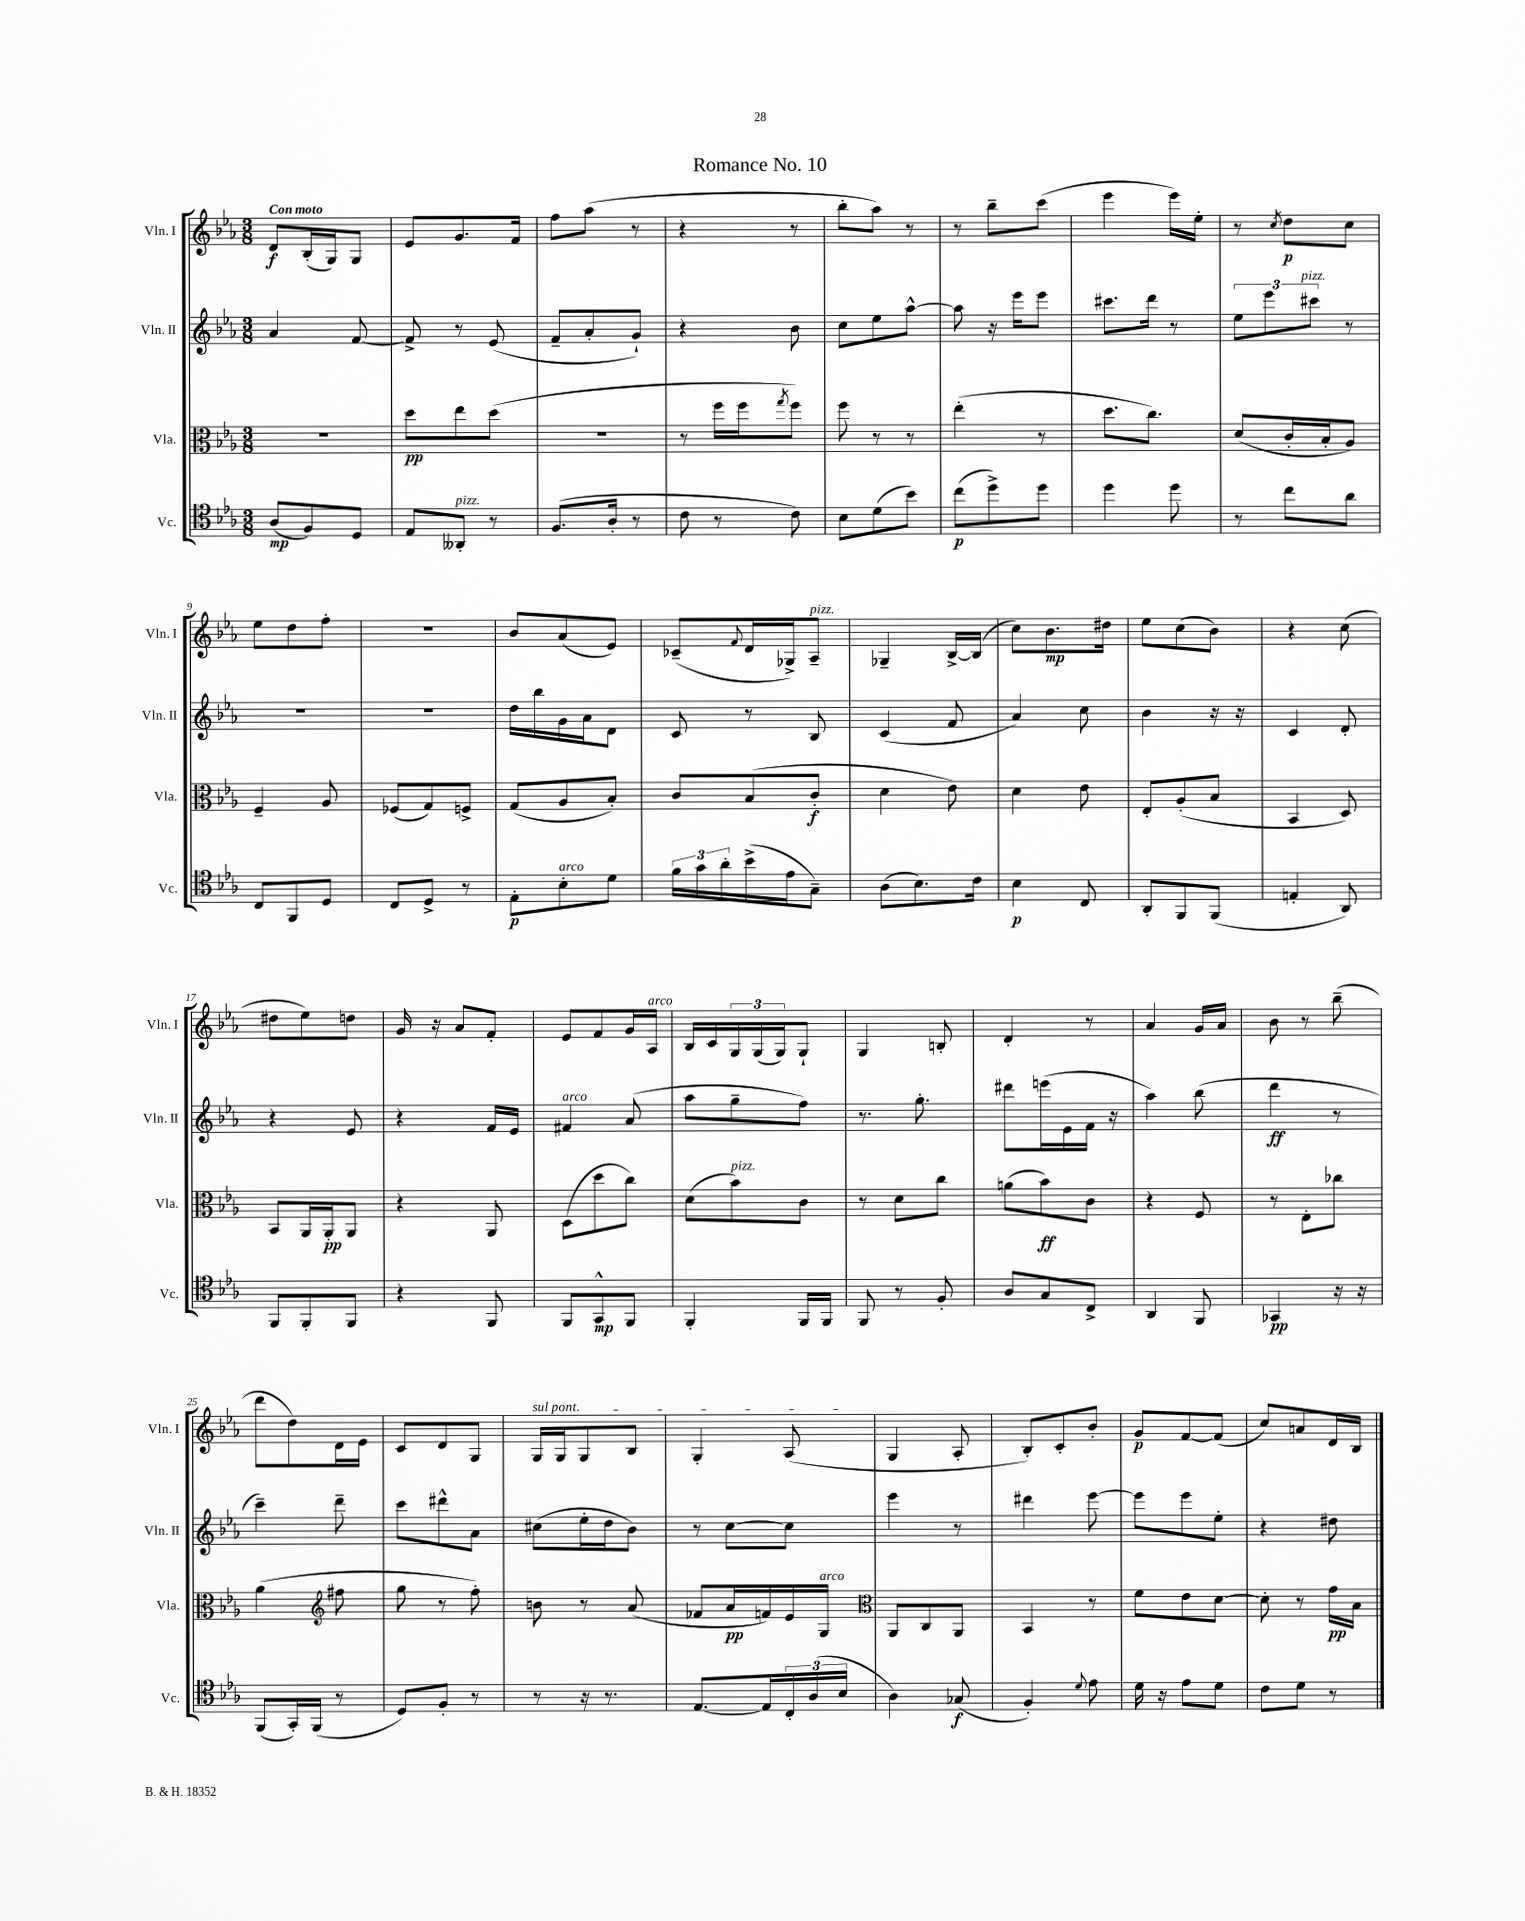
\header { title = "Romance No. 10" }
<<
\new StaffGroup <<
\new Staff = "s0" \with { instrumentName = "Vln. I" shortInstrumentName = "Vln. I" } {
    \clef treble \key ees \major \numericTimeSignature \time 3/8 \tempo "Con moto"
    d'8\f bes16-.( g16) g8 |
    ees'8 g'8. f'16 |
    f''8 aes''8( r8 |
    r4 r8 |
    bes''8-. aes''8) r8 |
    r8 bes''8-- c'''8( |
    ees'''4 ees'''16) ees''16-. |
    r8 \acciaccatura { c''8 } d''8\p c''8 |
    ees''8 d''8 f''8-. |
    R4. |
    bes'8 aes'8( ees'8) |
    ces'8--( \appoggiatura { f'8 } d'16 ges16->) aes8--^\markup { \italic "pizz." } |
    ges4-- bes16~-> bes16( |
    c''8) bes'8.\mp dis''16 |
    ees''8 c''8( bes'8) |
    r4 c''8( |
    dis''8 ees''8) d''8 |
    g'16 r16 aes'8 f'8-. |
    ees'8 f'8 g'16 aes16^\markup { \italic "arco" } |
    bes16 c'16 \tuplet 3/2 { g16 g16( g16) } g8-! |
    g4 b8-. |
    d'4-. r8 |
    aes'4 g'16 aes'16 |
    bes'8 r8 bes''8--( |
    d'''8 d''8) d'16 ees'16 |
    c'8 d'8 g8 |
    \once \override TextSpanner.bound-details.left.text = \markup { \italic "sul pont." } g16\startTextSpan g16 g8 bes8 |
    g4-. aes8\stopTextSpan( |
    g4 aes8-. |
    bes8-.) c'8-. bes'8-. |
    g'8\p f'8~ f'8( |
    c''8) a'8 d'16 bes16 \bar "|." |
}
\new Staff = "s1" \with { instrumentName = "Vln. II" shortInstrumentName = "Vln. II" } {
    \clef treble \key ees \major \numericTimeSignature \time 3/8
    aes'4 f'8~ |
    f'8-> r8 ees'8( |
    f'8-- aes'8-. g'8-!) |
    r4 bes'8 |
    c''8 ees''8 aes''8~-^ |
    aes''8 r16 ees'''16 ees'''8 |
    cis'''8. d'''16 r8 |
    \tuplet 3/2 { ees''8 ees'''8 cis'''8^\markup { \italic "pizz." } } r8 |
    R4. |
    R4. |
    d''16 bes''16 g'16 aes'16 d'8 |
    c'8 r8 bes8 |
    c'4( f'8 |
    aes'4) c''8 |
    bes'4 r16 r16 |
    c'4 d'8-. |
    r4 ees'8 |
    r4 f'16 ees'16 |
    fis'4^\markup { \italic "arco" } aes'8( |
    aes''8 g''8-- f''8) |
    r8. g''8.-. |
    dis'''8 e'''16( ees'16 f'16 r16 |
    aes''4) bes''8( |
    d'''4\ff r8 |
    c'''4--) d'''8-- |
    c'''8 dis'''8-^ aes'8 |
    cis''8( ees''16-. d''16 bes'8) |
    r8 c''8~ c''8 |
    ees'''4 r8 |
    dis'''4 ees'''8~ |
    ees'''8 ees'''8 ees''8-. |
    r4 dis''8 \bar "|." |
}
\new Staff = "s2" \with { instrumentName = "Vla." shortInstrumentName = "Vla." } {
    \clef alto \key ees \major \numericTimeSignature \time 3/8
    R4. |
    d''8\pp ees''8 d''8( |
    r4. |
    r8 f''16 f''16 \acciaccatura { g''8 } f''8) |
    f''8 r8 r8 |
    ees''4-.( r8 |
    d''8. c''8.) |
    d'8( c'16-. bes16-. aes8) |
    f4-- aes8 |
    fes8( g8) f8-> |
    g8( aes8 bes8-.) |
    c'8 bes8( c'8-.\f |
    d'4 ees'8) |
    d'4 ees'8 |
    ees8-. aes8-.( bes8 |
    bes,4 d8) |
    bes,8 aes,16 aes,16-.\pp aes,8 |
    r4 aes,8 |
    d8( d''8 c''8) |
    d'8( bes'8^\markup { \italic "pizz." }) c'8 |
    r8 d'8 c''8 |
    a'8( bes'8\ff) c'8 |
    r4 f8 |
    r8 ees8-. ces''8 |
    aes'4( \clef treble fis''8 |
    g''8 r8 f''8-.) |
    b'8 r8 aes'8( |
    fes'8 aes'16\pp f'16) ees'16 g16^\markup { \italic "arco" } |
    \clef alto aes,8 c8 aes,8 |
    bes,4 r8 |
    f'8 ees'8 d'8~ |
    d'8-. r8 g'16\pp bes16 \bar "|." |
}
\new Staff = "s3" \with { instrumentName = "Vc." shortInstrumentName = "Vc." } {
    \clef tenor \key ees \major \numericTimeSignature \time 3/8
    aes8\mp( f8) d8 |
    ees8 aeses,8-.^\markup { \italic "pizz." } r8 |
    f8.( aes16-. r8 |
    c'8 r8 c'8) |
    bes8 d'8( bes'8) |
    c''8\p( d''8->) d''8 |
    d''4 d''8 |
    r8 c''8 aes'8 |
    c8 f,8 d8 |
    c8 d8-> r8 |
    ees8-.\p bes8-.^\markup { \italic "arco" } d'8 |
    \tuplet 3/2 { f'16 g'16 aes'16-. } bes'16->( ees'16 g8--) |
    aes8( bes8.) c'16 |
    bes4\p c8 |
    aes,8-. f,8 f,8( |
    e4-. aes,8) |
    f,8 f,8-. f,8 |
    r4 f,8 |
    f,8 g,8-^\mp f,8 |
    f,4-. f,16 f,16 |
    f,8 r8 f8-. |
    aes8 g8 c8-> |
    aes,4 f,8 |
    ges,4\pp r16 r16 |
    f,8( g,16-.) f,16( r8 |
    d8) f8-. r8 |
    r8 r16 r8. |
    ees8.~ ees16 \tuplet 3/2 { c16-. aes16( bes16 } |
    aes4) ges8\f( |
    f4-.) \appoggiatura { d'8 } ees'8 |
    d'16 r16 ees'8 d'8 |
    c'8 d'8 r8 \bar "|." |
}
>>
>>
